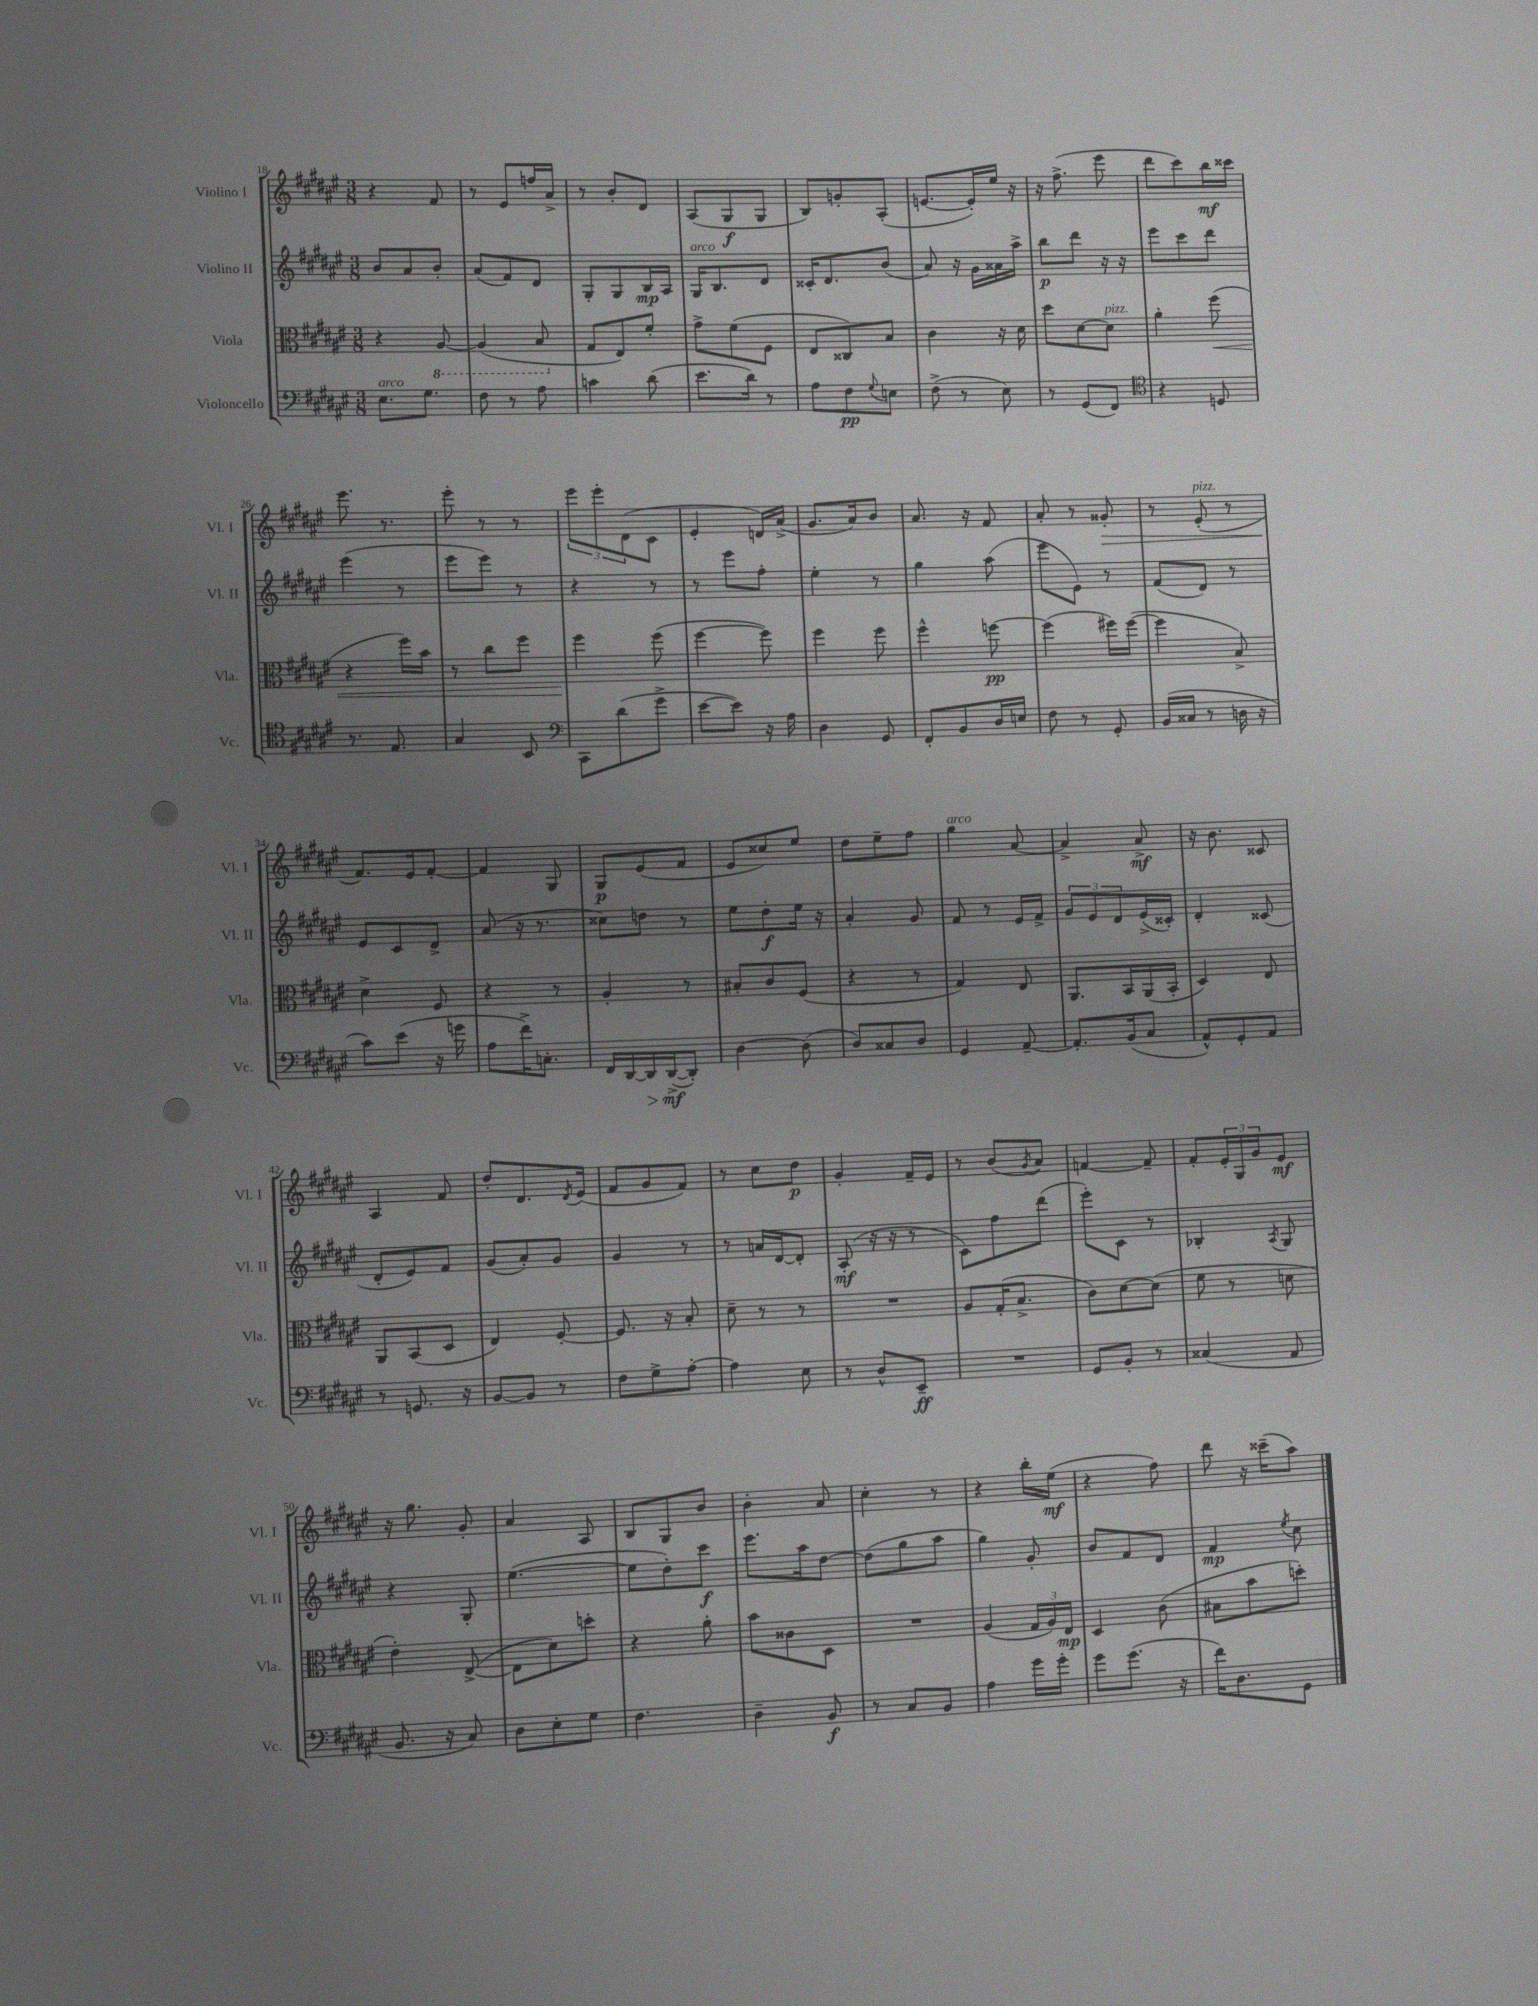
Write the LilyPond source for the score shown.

<<
\new StaffGroup <<
\new Staff = "s0" \with { instrumentName = "Violino I" shortInstrumentName = "Vl. I" } {
    \clef treble \key fis \major \numericTimeSignature \time 3/8
    r4 fis'8 |
    r8 eis'8 f''16 ais'16-> |
    r8 b'8-. dis'8 |
    ais8( gis8\f gis8 |
    b8) g'8-. ais8-.( |
    e'8.~ e'16-.) eis''16 r16 |
    r16 fis''8.->( eis'''8 |
    dis'''8 cis'''8) b''16\mf cisis'''16 |
    eis'''8. r8. |
    eis'''8-. r8 r8 |
    \tuplet 3/2 { eis'''8 eis'''8-. dis'8( } cis'8 |
    eis'4-. d'16) ais'16->( |
    gis'8. ais'16) b'8 |
    ais'8. r16 fis'8 |
    ais'8-. r8 gisis'8-.\> |
    r8 eis'8-.^\markup { \italic "pizz." }( r8 |
    fis'8.\!) eis'16 fis'8~-. |
    fis'4 gis8 |
    gis8\p eis'8( fis'8 |
    eis'8 cisis''8) eis''8 |
    dis''8 eis''8-- fis''8 |
    gis''4^\markup { \italic "arco" } ais'8~ |
    ais'4-> ais'8->\mf |
    r16 b'8. cisis'8 |
    ais4 fis'8 |
    dis''8-. dis'8. \acciaccatura { dis'8 } eis'16( |
    fis'8 gis'8 fis'8) |
    r8 cis''8 dis''8\p |
    gis'4-. fis'16-- eis'16 |
    r8 b'8( \acciaccatura { gis'8 } ais'8) |
    f'4~ f'8-- |
    fis'8-. \tuplet 3/2 { eis'16-. gis16 gis'16 } eis'8\mf |
    r16 gis''8. gis'8-. |
    ais'4 ais8 |
    b8 gis8 b'8 |
    b'4-. ais'8 |
    cis''4-. r8 |
    r4 b''16-. eis''16\mf( |
    r4 fis''8) |
    dis'''8 r16 cisis'''16--( ais''8) \bar "|." |
}
\new Staff = "s1" \with { instrumentName = "Violino II" shortInstrumentName = "Vl. II" } {
    \clef treble \key fis \major \numericTimeSignature \time 3/8
    b'8 ais'8 b'8-. |
    ais'8( fis'8) dis'8 |
    gis8-. gis8 b16\mp ais16 |
    gis16^\markup { \italic "arco" } b8. dis'8 |
    cisis'16-. dis'8. b'8( |
    ais'8) r16 gis'16 aisis'16 ais''16-> |
    b''8\p dis'''8 r16 r16 |
    eis'''8 cis'''8 dis'''8 |
    eis'''4( r8 |
    eis'''8 eis'''8) r8 |
    r4 r8 |
    r8 eis'''8 fis''8-. |
    eis''4-. r8 |
    gis''4 ais''8( |
    eis'''8 eis'8) r8 |
    fis'8( dis'8) r8 |
    eis'8 cis'8 dis'8-> |
    ais'8( r16 r8. |
    cisis''8) d''8 r8 |
    eis''8 dis''8-.\f eis''16 r16 |
    ais'4-. gis'8 |
    fis'8 r8 eis'16 fis'16-> |
    \tuplet 3/2 { gis'8 eis'8 dis'8 } eis'16->( cisis'16-.) |
    dis'4-. cisis'8( |
    dis'8-. eis'8) fis'8 |
    gis'8( ais'8-.) gis'8 |
    gis'4 r8 |
    r8 a'16 dis'16~ dis'8-. |
    ais8-.\mf( r16 r16 r8 |
    cis'8) fis''8 dis'''8( |
    eis'''8-.) cis'8 r8 |
    bes4-. \acciaccatura { ais8 } gis8 |
    r4 gis8-. |
    eis''4.~( |
    eis''8 dis''8-.) cis'''8\f |
    eis'''8. ais''16 dis''8~ |
    dis''8( gis''8 ais''8 |
    gis''4) gis'8-. |
    b'8 fis'8 dis'8 |
    fis'4\mp \acciaccatura { eis''8 } cis''8 \bar "|." |
}
\new Staff = "s2" \with { instrumentName = "Viola" shortInstrumentName = "Vla." } {
    \clef alto \key fis \major \numericTimeSignature \time 3/8
    r4 \ottava #-1 ais,8~ |
    ais,4( b,8 \ottava #0 |
    gis8 eis8) fis'8-. |
    gis'8-> fis'8( fis8 |
    eis8 cisis8) b8 |
    cis'4 r16 dis'16 |
    dis''8 dis'8~ dis'8^\markup { \italic "pizz." } |
    ais'4-. fis''8\<( |
    r4 fis''16) b'16 |
    r8 cis''8 fis''8 |
    fis''4\! fis''8( |
    fis''4~ fis''8) |
    fis''4 fis''8 |
    fis''4-^ f''8~\pp |
    f''4( fis''16) fis''16~( |
    fis''4 b8->) |
    dis'4-> fis8 |
    r4 r8 |
    ais4-. r8 |
    bis8-. cis'8 fis8( |
    r4 r8 |
    gis4) eis8 |
    ais,8. b,16 ais,16( b,16-. |
    dis4) eis8 |
    ais,8 b,8( dis8 |
    eis4) fis8~-. |
    fis8. r16 b8-. |
    dis'8-- r8 r8 |
    R4. |
    ais8 gis16-.( b8.-> |
    cis'8) dis'8~ dis'8( |
    fis'8 r8 d'8 |
    eis'4-.) eis8~->( |
    eis8 dis'8) d''8-. |
    r4 ais'8-. |
    b'8 cisis'8 dis8 |
    R4. |
    ais4( \tuplet 3/2 { gis16 ais16) eis16\mp } |
    dis4 cis'8( |
    bis8 b'8 d''8-.) \bar "|." |
}
\new Staff = "s3" \with { instrumentName = "Violoncello" shortInstrumentName = "Vc." } {
    \clef bass \key fis \major \numericTimeSignature \time 3/8
    eis8.^\markup { \italic "arco" } gis8. |
    fis8 r8 ais8 |
    c'4 dis'8( |
    eis'8. dis'16) r8 |
    ais8 fis8\pp \appoggiatura { gis8 } e8 |
    fis8->( r8 eis8) |
    r8 gis,8( fis,8) |
    \clef tenor r4 d8 |
    r8. eis8. |
    gis4 b,8 |
    \clef bass cis,8 dis'8( gis'8-> |
    eis'8~ eis'8) r16 ais16 |
    dis4 gis,8 |
    fis,8-. b,8 dis16 e16 |
    fis8 r8 gis,8-. |
    b,16( cisis16 r8 d16 r16 |
    cis'8) eis'8( r16 g'16 |
    ais8 fis'16->) c8.-. |
    fis,16 dis,16~ dis,16\> dis,16~->\mf\!( dis,8-.) |
    dis4~ dis8( |
    dis8) cisis8 dis8 |
    gis,4 ais,8~-- |
    ais,8.-. b,16( cis8 |
    ais,8-^) gis,8-. ais,8 |
    r8 g,8. r16 |
    b,8~ b,8 r8 |
    fis8 gis8-> ais8~-. |
    ais4 eis8 |
    r8 dis8-^ eis,8--\ff |
    R4. |
    gis,8 b,8-. r8 |
    cisis4( ais,8 |
    b,8. r16 cis8) |
    dis8 eis8-. gis8 |
    fis4. |
    dis4-- b,8\f |
    r8 cis8 b,8 |
    ais4 gis'16 gis'16-. |
    gis'8 gis'8.( r16 |
    fis'16) dis8. gis,8 \bar "|." |
}
>>
>>
\layout { \context { \Score currentBarNumber = #18 } }
